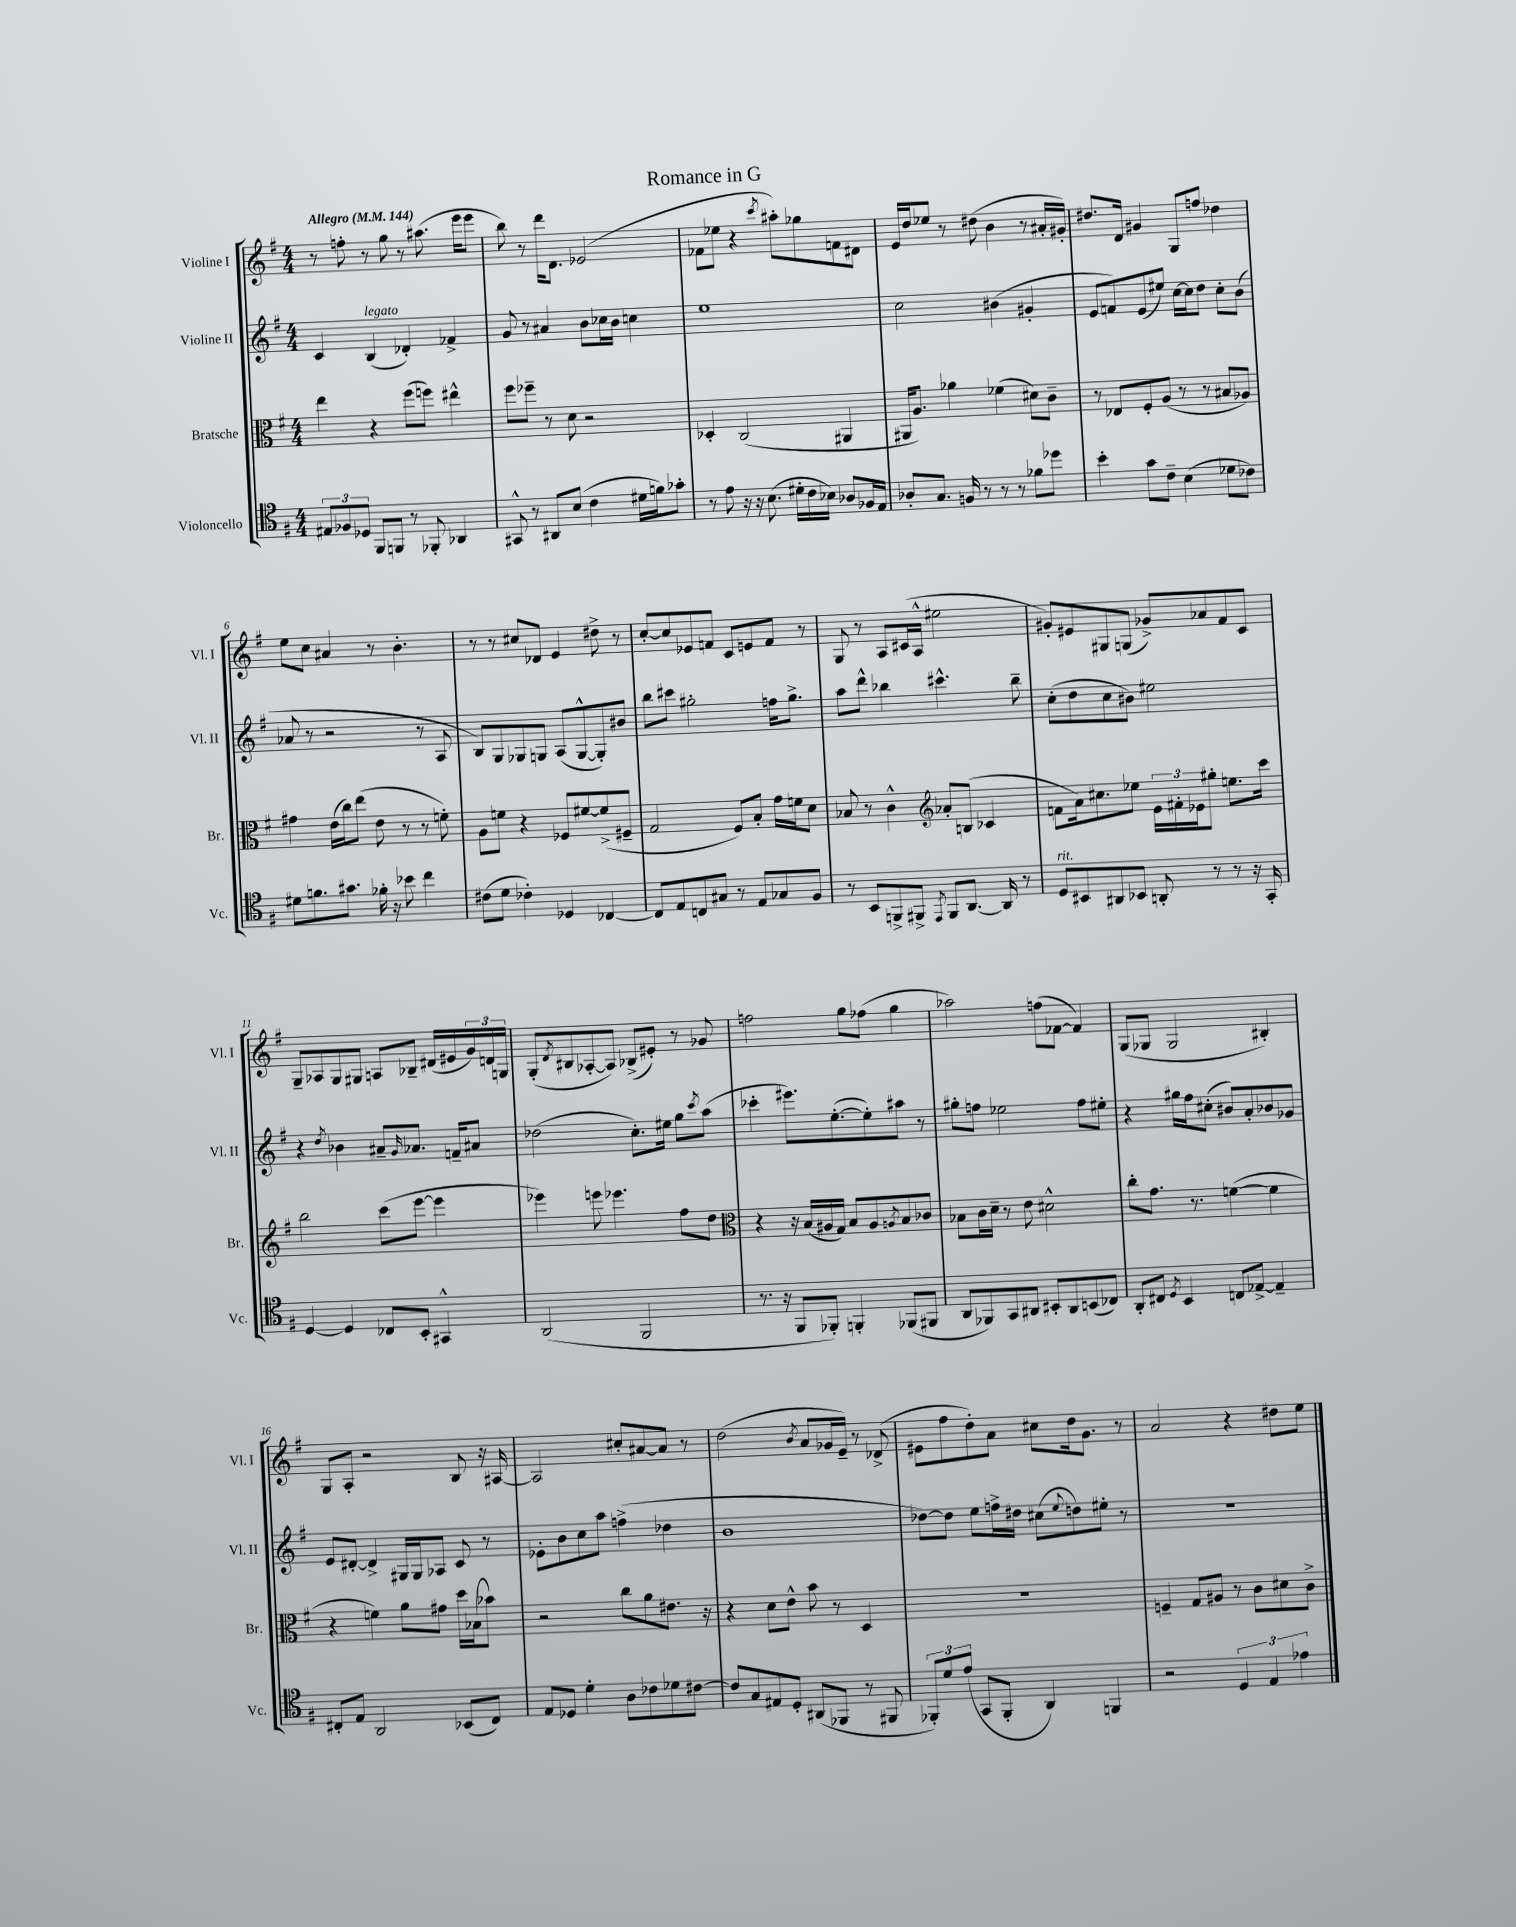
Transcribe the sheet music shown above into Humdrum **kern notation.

**kern	**kern	**kern	**kern
*staff4	*staff3	*staff2	*staff1
*clefC4	*clefC3	*clefG2	*clefG2
*k[f#]	*k[f#]	*k[f#]	*k[f#]
*M4/4	*M4/4	*M4/4	*M4/4
*MM144	*MM144	*MM144	*MM144
12E#	4ee	4c	8r
12F-	.	.	.
.	.	.	8ff'
12D-	.	.	.
8FF#	4r	(4B	8r
8FF	.	.	8gg
8r	(8ff#	4d-')	8r
8FF-'	8ff)	.	(8.aa#
4AA-	4ee#^^	4f-^	.
.	.	.	16eee
.	.	.	8eee
=	=	=	=
8GG#^^	8ff#	8g	8bb)
8r	8ff-~	8r	8r
8AA#	8r	4a#	16ddd
.	.	.	8.d
(8B	8d	.	.
4c	2r	8b	(2e-
.	.	16cc-	.
.	.	16b	.
16d#	.	4cc	.
16f)	.	.	.
8g-'	.	.	.
=	=	=	=
8r	4D-'	1ee	8f-
8e	.	.	8ee-
16r	(2C	.	4r
16r	.	.	.
(8.B	.	.	.
.	.	.	8qccc
.	.	.	8aa#')
16d#'	.	.	.
16c	.	.	8gg-
16B-)	.	.	.
8A-	4AA#	.	8f
16F-	.	.	8d#
16E	.	.	.
=	=	=	=
8A-'	16AA#	2cc	16e
.	8.A)	.	16dd
8.G	.	.	8ee-
.	4a-	.	8r
16F	.	.	.
8r	.	.	(8dd#
8r	(4f-	(4b#	4b
8r	.	.	.
8f-	8d#)	4g#'	8r
8dd-	8c~	.	16a#'
.	.	.	16g#')
=	=	=	=
4b'	8r	8e	8.dd#
.	8E-	8f)	.
.	.	.	16d
8g	8F#'	(8e	4g#
8c~	(8A	8ee#)	.
(4B	8r	[16cc	8G
.	.	16cc]	.
.	8r	8dd	8ff
8d-	8B#	8cc'	4dd-
8c-)	8A-)	(8b	.
=	=	=	=
8d#	4g#	8a-	8ee
8.f	.	8r	8cc
.	(16e	2r	4a#
8.g#	16cc)	.	.
.	(8ee	.	.
16f-'	8e	.	8r
16r	.	.	.
8b-	8r	.	4.b'
4cc	8r	8r	.
.	8f')	8A	.
=	=	=	=
(8c#	8A	8B)	8r
8d	8f	8G	8r
4c-')	4r	8G-	8cc#
.	.	8G	8d-
4D-	8F-	(8A	4e
.	[8f#	[8G^^	.
[4C-	(8f#^]	8G'])	8dd#^
.	8F#~	8b#	8r
=	=	=	=
8C-]	2G	8bb	[8cc'
8E	.	8ccc#	8cc]
8C	.	2gg#'	8e-
8G#	.	.	8f
8r	8F#)	.	8c
8E	8B'	.	8e
8G-	16g	16ff	8f
.	16f	8.gg#^	.
8F#	8d	.	8r
=	=	=	=
8r	8B-	8aa	8G
8BB	8r	8ddd^^	8r
8FF^	4c^^	4bb-	8A
8FF#^	.	.	(16c#
.	.	.	16A^^
*	*clefG2	*	*
8qEE	.	.	.
8FF#	8a-'	4.ccc#^^	2ee#
[8.AA	(8B	.	.
.	4c-	.	.
16AA]	.	.	.
8r	.	8bb-~	.
=	=	=	=
8D	8f	(8cc'	8g#')
8BB#	16a)	8dd	8e#
.	8.cc#	.	.
8AA#	.	8cc	8G#
8BB-	8ee-	8b#)	(8G
8AA'	24e	2ee#	8g-^)
.	24f#'	.	.
.	24e-	.	.
8r	8gg#'	.	8a-
8r	8.ee	.	8f#
16r	.	.	8c
16GG'	16ccc	.	.
=	=	=	=
[4D	2bb	4r	8G~
.	.	.	8A-
.	.	8qdd	.
4D]	.	4b-	8G
.	.	.	8G#
8C-	(8ccc	8a#~	8A
.	.	16qqg	.
8BB'	[8eee	8.a-	8B-~
4GG#^^	4eee]	.	(16d#
.	.	16f~	16e#
.	.	8a#	24g)
.	.	.	24d
.	.	.	24G
=	=	=	=
(2AA	4eee-)	(2dd-	(8G'
.	.	.	8qd
.	.	.	8B#
.	8eee	.	[8A-'
.	4.eee-	.	8A-])
2FF#	.	8.cc')	(8B-^
.	.	.	8e#')
.	.	16ee#	.
.	8ff#	8gg	8r
.	.	8qccc	.
.	8dd	(8aa	8g-
=	=	=	=
*	*clefC3	*	*
8.r	4r	4ccc-'	2ff
16r	.	.	.
8FF#	16r	8.eee#)	.
.	(16B	.	.
8FF-')	16A#	.	.
.	16G)	([8.ee'	.
4FF'	8B	.	8gg
.	8A#	8ee'])	(8ff-
.	8qA	.	.
(8FF-	8B	8aa#	4gg
8FF#	8c-	8r	.
=	=	=	=
8AA	8B-	8gg#'	2aa-)
8FF-)	16c	8ff	.
.	16d~	.	.
8GG	8r	2ee-	.
8AA#	8e	.	.
8BB#'	2d#^^	.	(8ff
8AA#	.	.	[8f-
(8BB	.	8ff	4f-])
8C-)	.	8ee#'	.
=	=	=	=
8AA'	8cc'	4r	(8G
8C#	8.g	.	8G-
8qD	.	.	.
4BB	.	16gg#	2G-
.	8.r	16ff#	.
.	.	(8cc#'	.
8C	([4f	8b#)	.
[8E-^	.	8a'	.
4E-~]	4f]	8b-	4B#')
.	.	8g-	.
=	=	=	=
8C#'	4r	8e	8G
8E	.	[8d#'	8A'
2AA	4f)	4d#^]	2r
.	8a	16G#	.
.	.	16G#	.
.	8g#	8A-	.
(8BB-	16dd	8c	8B
.	(16B-	.	.
8C#)	8b-)	8r	16r
.	.	.	[16A#
=	=	=	=
8E	2r	8e-'	2A#]
8D-	.	8b	.
4d'	.	8cc	.
.	.	8aa	.
8A	8cc	(4ff^	8cc#'
8c-	8a	.	[8a#
8d-	8.e#	4dd-	8a#]
[8c#	.	.	8r
.	16r	.	.
=	=	=	=
8c#]	4r	1b	(2dd
8G	.	.	.
8E#	8d	.	.
8D'	8e^^	.	.
.	.	.	8qb
(8AA#	8b	.	8a
8FF-	8r	.	16g-
.	.	.	16e~)
8r	4D	.	8r
8FF#	.	.	(8d-^
=	=	=	=
12FF-')	1r	[8dd-)	8e#
12d	.	.	.
.	.	8dd-]	8ff#
(12e	.	.	.
8GG	.	8ee	8dd')
8FF-'	.	16ff^	8a
.	.	16dd#	.
4AA)	.	(8cc#	8cc#
.	.	8qqee	.
.	.	8dd)	16dd
.	.	.	8.g
4FF	.	8ee#'	.
.	.	8r	8r
=	=	=	=
2r	4F~	1r	2a
.	8G	.	.
.	8A#	.	.
6D	8r	.	4r
.	8c	.	.
6E	.	.	.
.	8d#	.	8dd#
6e-	.	.	.
.	8c^	.	8ee
==	==	==	==
*-	*-	*-	*-
